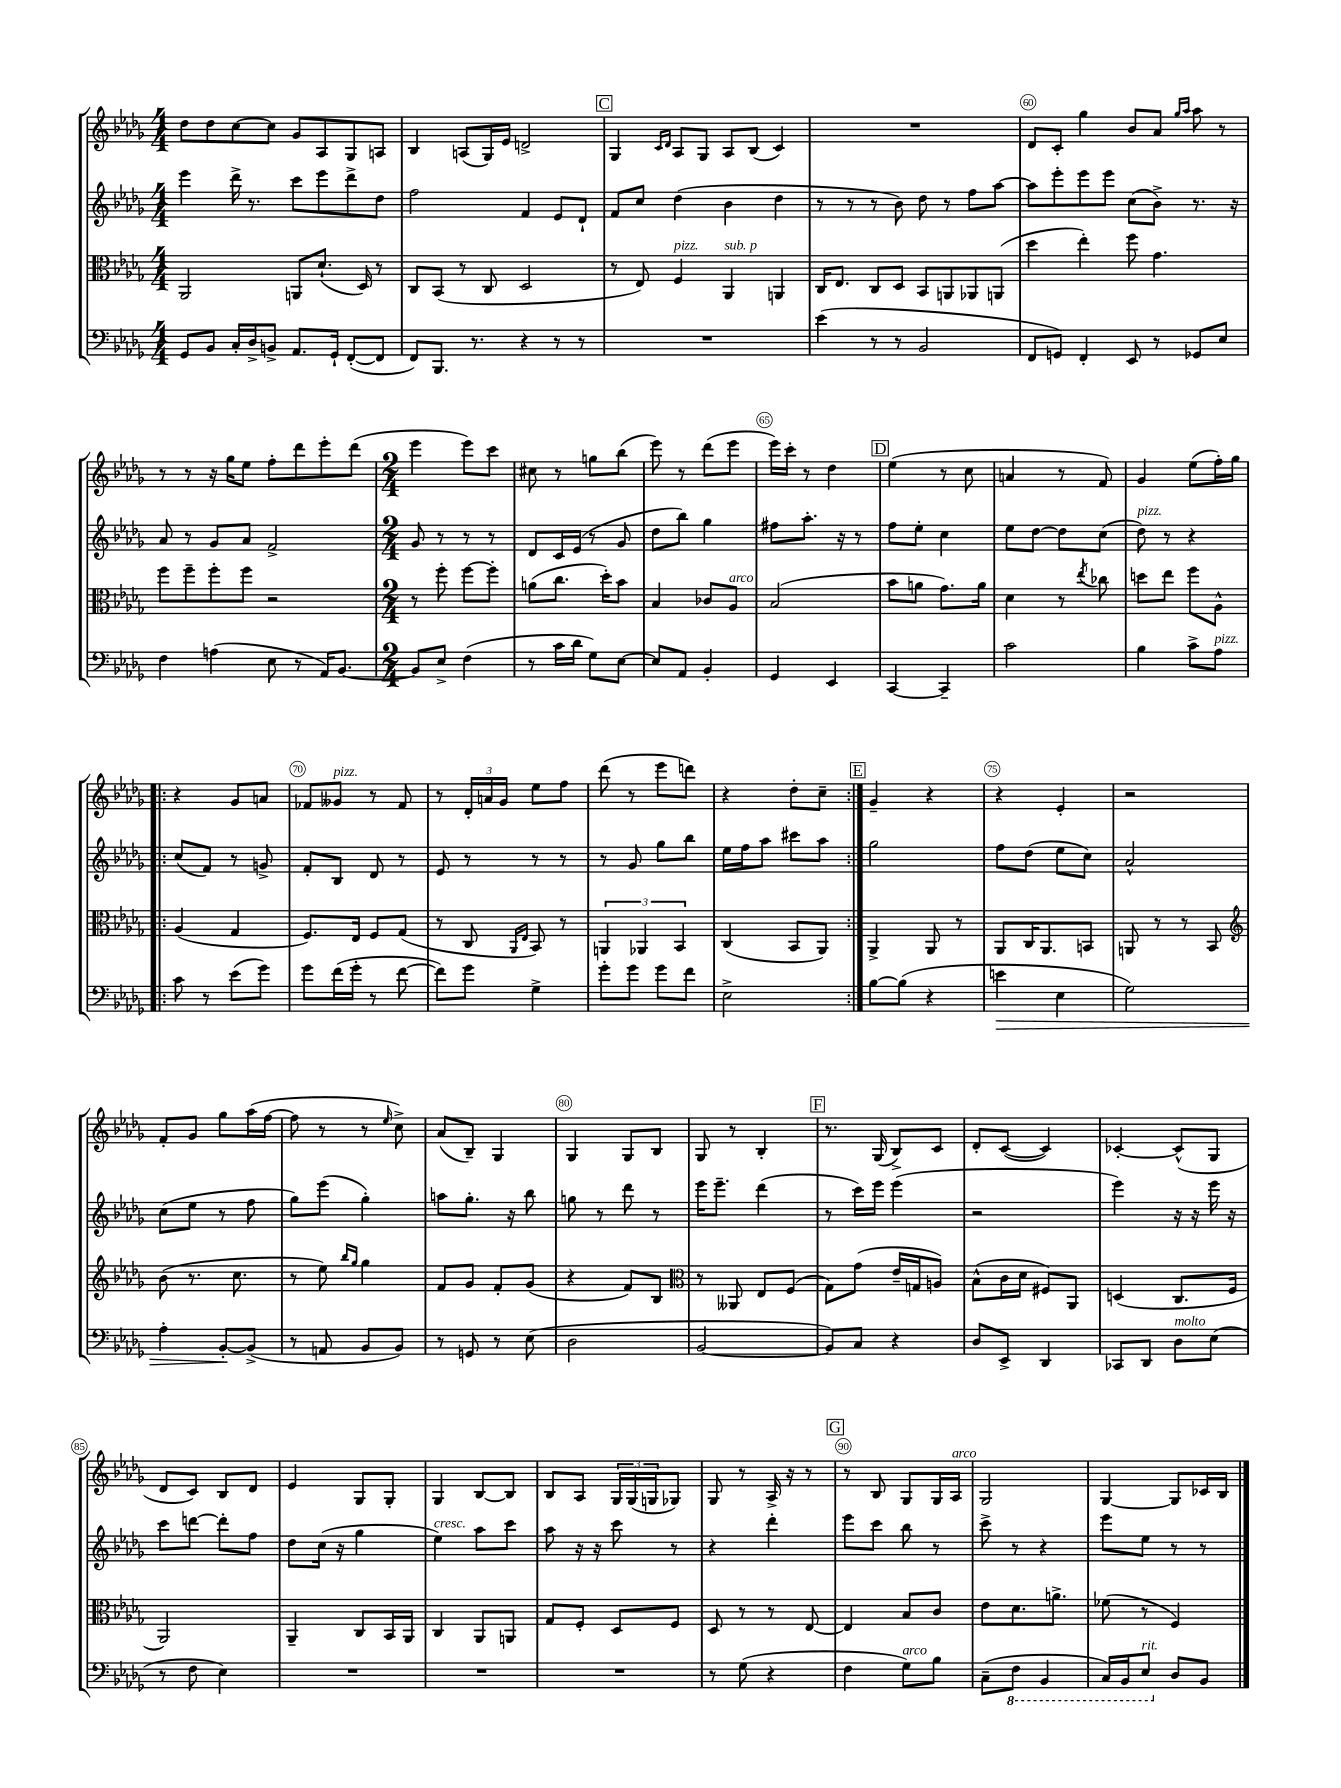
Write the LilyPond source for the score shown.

<<
\new StaffGroup <<
\new Staff = "s0" {
    \clef treble \key des \major \numericTimeSignature \time 4/4
    des''8 des''8 c''8~ c''8 ges'8 aes8 ges8 a8 |
    bes4 a8( ges16) ees'16 d'2-> |
    \mark \markup { \box "C" } ges4 \grace { c'16 des'16 } aes8 ges8 aes8 bes8( c'4) |
    R1 |
    des'8 c'8-. ges''4 bes'8 aes'8 \grace { ges''16 aes''16 } aes''8 r8 |
    r8 r8 r16 ges''16 ees''8 f''8-. des'''8 ees'''8-. des'''8( |
    \numericTimeSignature \time 2/4 ees'''4 ees'''8) c'''8 |
    cis''8 r8 g''8 bes''8( |
    ees'''8) r8 des'''8( ees'''8 |
    ees'''16) c'''16-. r8 des''4 |
    \mark \markup { \box "D" } ees''4( r8 c''8 |
    a'4 r8 f'8) |
    ges'4 ees''8( f''16-.) ges''16 |
    \repeat volta 2 { r4 ges'8 a'8 |
    fes'8 geses'8^\markup { \italic "pizz." } r8 fes'8 |
    r8 \tuplet 3/2 { des'16-. a'16 ges'16 } ees''8 f''8 |
    des'''8( r8 ees'''8 d'''8) |
    r4 des''8-. c''8-- | }
    \mark \markup { \box "E" } ges'4-- r4 |
    r4 ees'4-. |
    r2 |
    f'8-. ges'8 ges''8 aes''16( f''16~ |
    f''8 r8 r8 \grace { ees''16 } c''8->) |
    aes'8( bes8--) ges4 |
    ges4 ges8 bes8 |
    ges8 r8 bes4-. |
    \mark \markup { \box "F" } r8. ges16( bes8->) c'8 |
    des'8-. c'8~( c'4) |
    ces'4~-. ces'8-^( ges8 |
    des'8 c'8) bes8 des'8 |
    ees'4 ges8 ges8-. |
    ges4 bes8~ bes8 |
    bes8 aes8 \tuplet 3/2 { ges16 ges16( g16 } ges8) |
    ges8 r8 aes16-> r16 r8 |
    \mark \markup { \box "G" } r8 bes8 ges8 ges16 aes16^\markup { \italic "arco" } |
    ges2 |
    ges4~ ges8 ces'16 bes16 \bar "|." |
}
\new Staff = "s1" {
    \clef treble \key des \major \numericTimeSignature \time 4/4
    ees'''4 des'''16-> r8. c'''8 ees'''8 des'''8-> des''8 |
    f''2 f'4 ees'8 des'8-! |
    \mark \markup { \box "C" } f'8 c''8 des''4( bes'4 des''4 |
    r8 r8 r8 bes'8) des''8 r8 f''8 aes''8~ |
    aes''8 ees'''8-. ees'''8 ees'''8 c''8( bes'8->) r8. r16 |
    aes'8 r8 ges'8 aes'8 f'2-> |
    \numericTimeSignature \time 2/4 ges'8 r8 r8 r8 |
    des'8 c'16 ees'16( r8 ges'8 |
    des''8 bes''8) ges''4 |
    fis''8 aes''8.-. r16 r8 |
    \mark \markup { \box "D" } f''8 ees''8-. c''4 |
    ees''8 des''8~ des''8 c''8( |
    des''8^\markup { \italic "pizz." }) r8 r4 |
    \repeat volta 2 { c''8( f'8) r8 g'8-> |
    f'8-. bes8 des'8 r8 |
    ees'8 r8 r8 r8 |
    r8 ges'8 ges''8 bes''8 |
    ees''16 f''16 aes''8 cis'''8 aes''8 | }
    \mark \markup { \box "E" } ges''2 |
    f''8 des''8( ees''8 c''8) |
    aes'2-^ |
    c''8( ees''8 r8 f''8 |
    ges''8) ees'''8( ges''4-.) |
    a''8 ges''8.-. r16 bes''8 |
    g''8 r8 des'''8 r8 |
    ees'''16 ees'''8.-- des'''4( |
    \mark \markup { \box "F" } r8 c'''16) ees'''16 ees'''4( |
    r2 |
    ees'''4) r16 r16 ees'''16 r16 |
    c'''8 d'''8~ d'''8-. f''8 |
    des''8 c''16( r16 ges''4 |
    ees''4^\markup { \italic "cresc." }) aes''8 c'''8 |
    aes''8 r16 r16 c'''8 r8 |
    r4 des'''4-. |
    \mark \markup { \box "G" } ees'''8 c'''8 bes''8 r8 |
    c'''8-> r8 r4 |
    ees'''8 ees''8 r8 r8 \bar "|." |
}
\new Staff = "s2" {
    \clef alto \key des \major \numericTimeSignature \time 4/4
    aes,2 a,8 des'8.-!( des16) r8 |
    c8 bes,8( r8 c8 des2 |
    \mark \markup { \box "C" } r8 ees8) f4^\markup { \italic "pizz." } aes,4^\markup { \italic "sub. p" } a,4 |
    c16 ees8. c8 des8 bes,8 a,8 aes,8 a,8( |
    des''4 ees''4-.) f''8 ges'4. |
    f''8 f''8-- f''8-. f''8 r2 |
    \numericTimeSignature \time 2/4 r8 f''8-. f''8~ f''8-. |
    a'8( c''8. des''16-.) bes'8 |
    bes4 ces'8 aes8^\markup { \italic "arco" } |
    bes2( |
    \mark \markup { \box "D" } bes'8 a'8 ges'8.) a'16 |
    des'4 r8 \acciaccatura { ees''8 } ces''8 |
    d''8 ees''8 f''8 aes8-^ |
    \repeat volta 2 { aes4( ges4 |
    f8.) ees16 f8 ges8( |
    r8 c8 \grace { aes,16 ees16 } bes,8) r8 |
    \tuplet 3/2 { a,4 aes,4 bes,4 } |
    c4( bes,8 aes,8) | }
    \mark \markup { \box "E" } aes,4-> aes,8 r8 |
    aes,8 c16 aes,8. b,8 |
    a,8 r8 r8 bes,8 |
    \clef treble bes'8( r8. c''8. |
    r8 ees''8) \grace { bes''16 ges''16 } ges''4 |
    f'8 ges'8 f'8-. ges'8( |
    r4 f'8) bes8 |
    \clef alto r8 aeses,8 ees8 f8( |
    \mark \markup { \box "F" } ges8) ges'8( ees'16-- g16 a8) |
    bes8-^( c'16 des'16 fis8) aes,8 |
    d4( c8. f16 |
    aes,2) |
    aes,4-- c8 bes,16 aes,16 |
    c4 aes,8 a,8 |
    ges8 f8-. des8 f8 |
    des8 r8 r8 ees8~ |
    \mark \markup { \box "G" } ees4 bes8 c'8 |
    ees'8 des'8. a'8.-> |
    fes'8( r8 f4) \bar "|." |
}
\new Staff = "s3" {
    \clef bass \key des \major \numericTimeSignature \time 4/4
    ges,8 bes,8 c16-. des16-> b,8-> aes,8. ges,16-! f,8~-.( f,8 |
    f,8) bes,,8. r8. r4 r8 r8 |
    \mark \markup { \box "C" } R1 |
    ees'4( r8 r8 bes,2 |
    f,8 g,8) f,4-. ees,8 r8 ges,8 ees8 |
    f4 a4( ees8 r8 aes,16) bes,8.~ |
    \numericTimeSignature \time 2/4 bes,8 ees8-> f4( |
    r8 c'16 des'16 ges8) ees8~ |
    ees8 aes,8 bes,4-. |
    ges,4 ees,4 |
    \mark \markup { \box "D" } c,4~ c,4-- |
    c'2 |
    bes4 c'8-> aes8^\markup { \italic "pizz." } |
    \repeat volta 2 { c'8 r8 ees'8( ges'8) |
    ges'8 f'16( ges'16-. r8 f'8~ |
    f'8) ges'8 ges4-> |
    ges'8-. ges'8 ges'8 f'8 |
    ees2-> | }
    \mark \markup { \box "E" } bes8~ bes8( r4 |
    e'4\> ees4 |
    ges2) |
    aes4-. bes,8~-.\! bes,8->( |
    r8 a,8 bes,8 bes,8) |
    r8 g,8 r8 ees8( |
    des2 |
    bes,2~ |
    \mark \markup { \box "F" } bes,8) c8 r4 |
    des8 ees,8-> des,4 |
    ces,8 des,8 des8^\markup { \italic "molto" } ees8( |
    r8 f8 ees4) |
    R2 |
    R2 |
    R2 |
    r8 ges8( r4 |
    \mark \markup { \box "G" } f4 ges8^\markup { \italic "arco" }) bes8 |
    c8--( \ottava #-1 f,8 bes,,4 |
    c,16) bes,,16 ees,8^\markup { \italic "rit." } \ottava #0 des8 bes,8 \bar "|." |
}
>>
>>
\layout { \context { \Score currentBarNumber = #56 \override BarNumber.break-visibility = ##(#f #t #t) barNumberVisibility = #(every-nth-bar-number-visible 5) \override BarNumber.stencil = #(make-stencil-circler 0.1 0.3 ly:text-interface::print) } }
